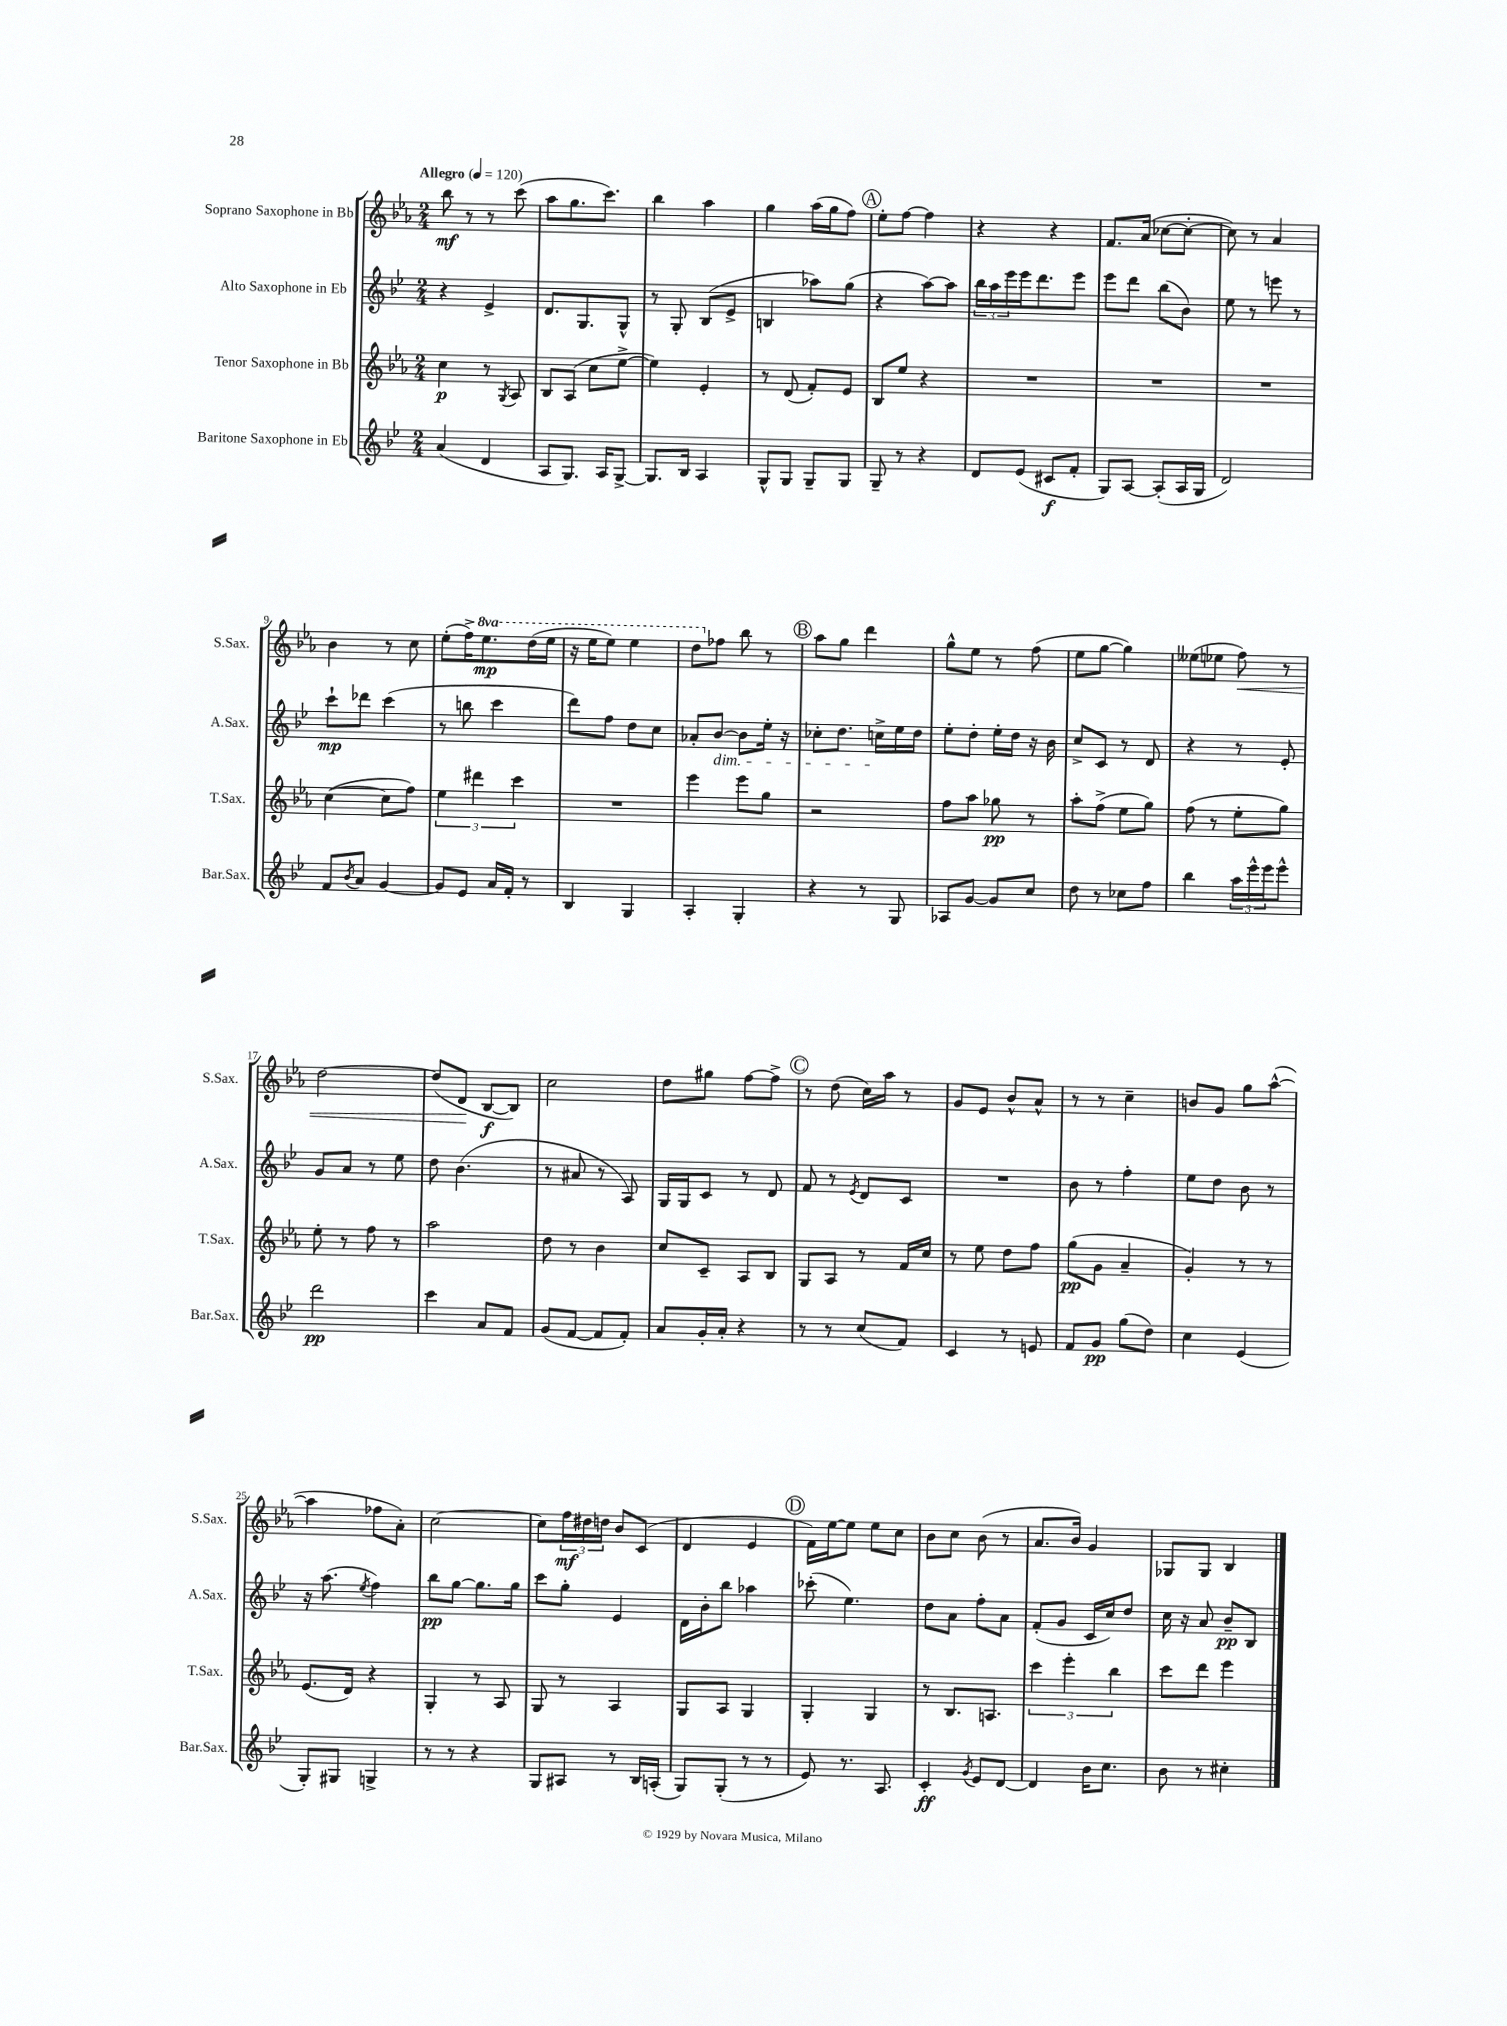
<<
\new StaffGroup <<
\new Staff = "s0" \with { instrumentName = "Soprano Saxophone in Bb" shortInstrumentName = "S.Sax." } {
    \clef treble \key ees \major \numericTimeSignature \time 2/4 \set Staff.ottavationMarkups = #ottavation-simple-ordinals \tempo "Allegro" 4 = 120
    bes''8\mf r8 r8 c'''8( |
    aes''8 g''8. c'''8.) |
    bes''4 aes''4 |
    g''4 aes''16( g''16 f''8) |
    \mark \markup { \circle "A" } ees''8-. f''8~ f''4 |
    r4 r4 |
    f'8. aes'16( ces''8~ ces''8~-. |
    ces''8) r8 aes'4 |
    bes'4 r8 c''8 |
    ees''8-.( f''16->) \ottava #1 ees'''8.\mp d'''16( ees'''16 |
    r16 ees'''16 ees'''8) ees'''4 |
    d'''8 \ottava #0 fes''8 bes''8 r8 |
    \mark \markup { \circle "B" } aes''8 g''8 d'''4 |
    g''8-^ ees''8 r8 f''8( |
    ees''8 g''8~ g''4) |
    eeses''8( ees''8 f''8\<) r8 |
    d''2~ |
    d''8( d'8\! bes8~\f bes8) |
    c''2 |
    d''8 gis''8 f''8~ f''8-> |
    \mark \markup { \circle "C" } r8 d''8( c''16) aes''16 r8 |
    g'8 ees'8 bes'8-^ aes'8-^ |
    r8 r8 c''4-- |
    b'8 g'8 g''8 aes''8~-^( |
    aes''4 fes''8 aes'8-.) |
    c''2~ |
    c''8 \tuplet 3/2 { f''16\mf dis''16 d''16 } bes'8 c'8( |
    d'4 ees'4 |
    \mark \markup { \circle "D" } f'16) ees''16~ ees''8 ees''8 c''8 |
    bes'8 c''8 bes'8( r8 |
    aes'8. bes'16) g'4 |
    ges8 ges8 bes4 \bar "|." |
}
\new Staff = "s1" \with { instrumentName = "Alto Saxophone in Eb" shortInstrumentName = "A.Sax." } {
    \clef treble \key bes \major \numericTimeSignature \time 2/4
    r4 ees'4-> |
    d'8. g8. g8-^ |
    r8 g8-. bes8( ees'8-> |
    b4 aes''8) g''8( |
    \mark \markup { \circle "A" } r4 a''8~) a''8 |
    \tuplet 3/2 { bes''16 a''16 ees'''16 } ees'''16 d'''8. ees'''8 |
    ees'''8 d'''8 bes''8( bes'8) |
    ees''8 r8 e'''8 r8 |
    c'''8-!\mp des'''8 c'''4( |
    r8 b''8 c'''4 |
    d'''8) f''8 d''8 c''8 |
    aes'8-. bes'8~\dim bes'8 ees''16-. r16 |
    \mark \markup { \circle "B" } ces''8-. d''8. c''16->\! ees''16 d''16 |
    ees''8-. d''8-. ees''16-. d''16 r16 bes'16 |
    c''8-> c'8 r8 d'8 |
    r4 r8 ees'8-. |
    g'8 a'8 r8 ees''8 |
    d''8 bes'4.( |
    r8 ais'8 r8 a8) |
    g16 g16 c'8 r8 d'8 |
    \mark \markup { \circle "C" } f'8 r8 \acciaccatura { ees'8 } d'8 c'8 |
    R2 |
    bes'8 r8 f''4-. |
    ees''8 d''8 bes'8 r8 |
    r16 a''8.( \acciaccatura { ees''8 } f''4) |
    bes''8\pp g''8~ g''8. g''16 |
    c'''8 g''8-. ees'4 |
    d'16 bes'16-. bes''8 aes''4 |
    \mark \markup { \circle "D" } ces'''8-.( ees''4.) |
    d''8 a'8 f''8-. a'8 |
    f'8-.( g'8 c'16 c''16) d''8 |
    c''16 r16 a'8 bes'8--\pp bes8 \bar "|." |
}
\new Staff = "s2" \with { instrumentName = "Tenor Saxophone in Bb" shortInstrumentName = "T.Sax." } {
    \clef treble \key ees \major \numericTimeSignature \time 2/4
    c''4\p r8 \acciaccatura { g8 } aes8 |
    bes8 aes8( c''8 ees''8~-> |
    ees''4) ees'4-. |
    r8 d'8( f'8-.) ees'8 |
    \mark \markup { \circle "A" } bes8 ees''8 r4 |
    R2 |
    R2 |
    R2 |
    c''4~( c''8 f''8) |
    \tuplet 3/2 { ees''4 dis'''4 c'''4 } |
    R2 |
    ees'''4 ees'''8 g''8 |
    \mark \markup { \circle "B" } r2 |
    f''8 aes''8 ges''8\pp r8 |
    aes''8-. f''8->( ees''8 g''8) |
    f''8( r8 ees''8-. g''8) |
    ees''8-. r8 f''8 r8 |
    aes''2 |
    d''8 r8 bes'4 |
    c''8 c'8-- aes8 bes8 |
    \mark \markup { \circle "C" } g8 aes8 r8 f'16 c''16 |
    r8 ees''8 d''8 f''8 |
    g''8\pp( g'8 aes'4-- |
    g'4-.) r8 r8 |
    ees'8.( d'16) r4 |
    g4-. r8 aes8 |
    g8 r8 aes4 |
    g8 aes8 g4 |
    \mark \markup { \circle "D" } g4-. g4 |
    r8 bes8. a8. |
    \tuplet 3/2 { c'''4 ees'''4-. bes''4 } |
    c'''8 d'''8 ees'''4 \bar "|." |
}
\new Staff = "s3" \with { instrumentName = "Baritone Saxophone in Eb" shortInstrumentName = "Bar.Sax." } {
    \clef treble \key bes \major \numericTimeSignature \time 2/4
    a'4( d'4 |
    a8 g8.) a16 g8~-> |
    g8. bes16 a4 |
    g8-^ g8 g8-- g8 |
    \mark \markup { \circle "A" } g8-- r8 r4 |
    d'8 ees'8( cis'8\f f'8-. |
    g8) a8~ a8-.( a16 g16 |
    d'2) |
    f'8 \acciaccatura { bes'8 } a'8 g'4~ |
    g'8 ees'8 a'16 f'16-. r8 |
    bes4 g4 |
    a4-. g4-. |
    \mark \markup { \circle "B" } r4 r8 g8 |
    aes8 g'8~ g'8 c''8 |
    d''8 r8 ces''8 f''8 |
    bes''4 \tuplet 3/2 { a''16 ees'''16-^ ees'''16 } ees'''8-^ |
    d'''2\pp |
    c'''4 a'8 f'8 |
    g'8( f'8~ f'8 f'8-.) |
    a'8 g'16-. a'16-. r4 |
    \mark \markup { \circle "C" } r8 r8 c''8( f'8) |
    c'4 r8 e'8 |
    f'8 g'8\pp g''8( d''8) |
    c''4 ees'4( |
    g8-.) gis8 g4-> |
    r8 r8 r4 |
    g8 ais8 r8 bes16 a16-.( |
    g8) g8-.( r8 r8 |
    \mark \markup { \circle "D" } ees'8) r8. a8. |
    c'4-.\ff \acciaccatura { g'8 } ees'8 d'8~ |
    d'4 bes'16 c''8. |
    bes'8 r8 cis''4-. \bar "|." |
}
>>
>>
